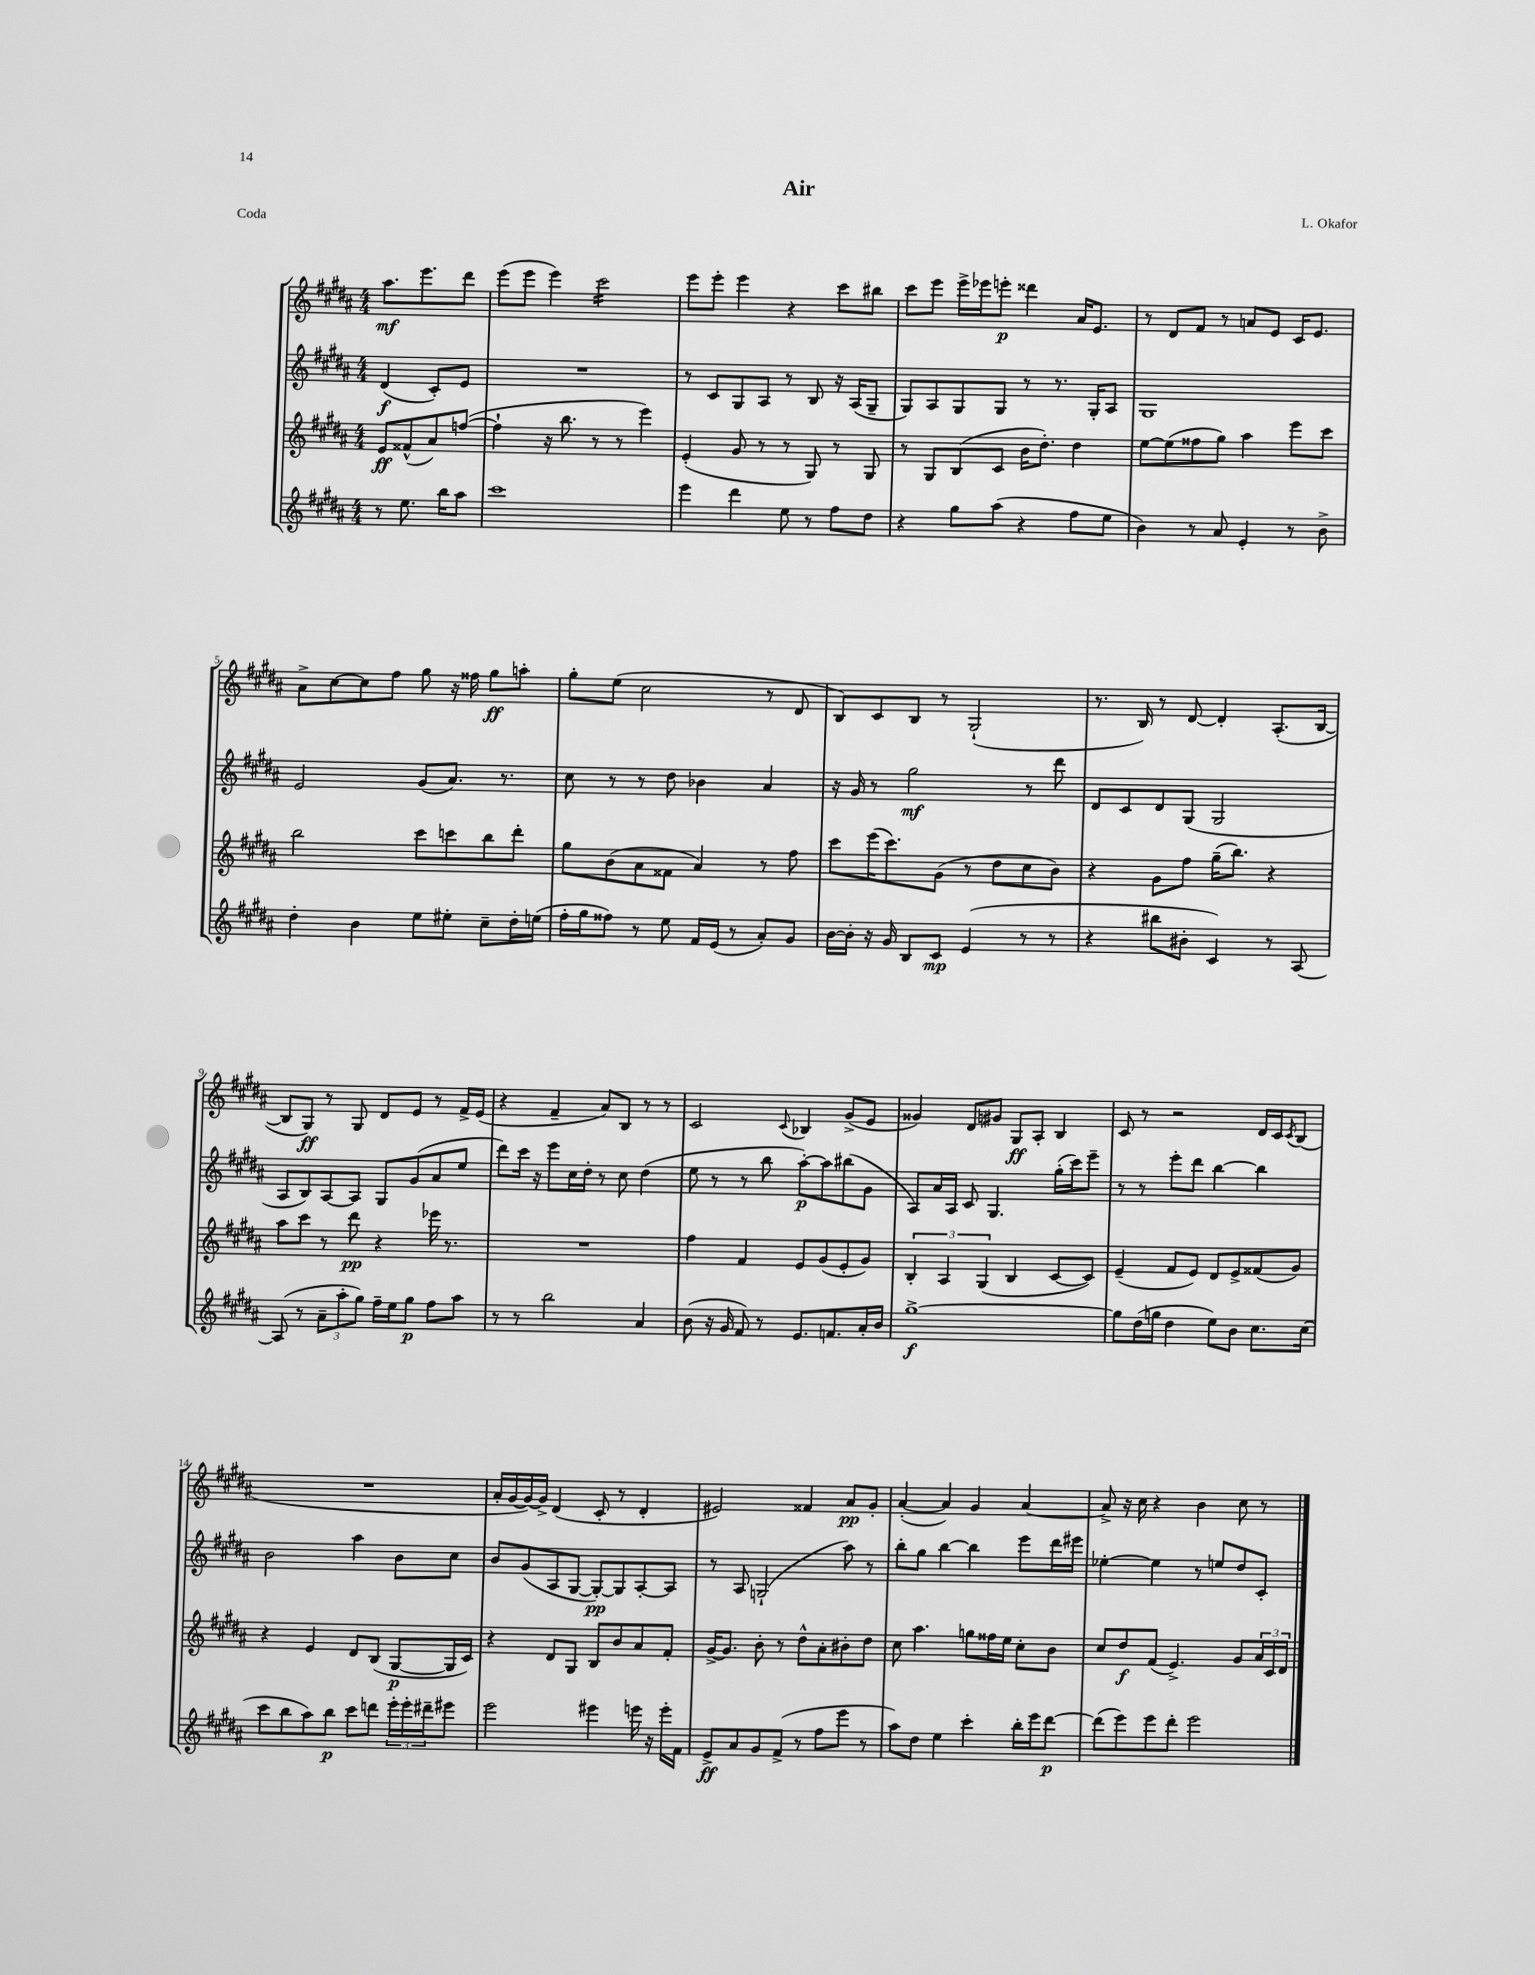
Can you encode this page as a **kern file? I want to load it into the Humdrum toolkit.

**kern	**kern	**kern	**kern
*staff4	*staff3	*staff2	*staff1
*clefG2	*clefG2	*clefG2	*clefG2
*k[f#c#g#d#a#]	*k[f#c#g#d#a#]	*k[f#c#g#d#a#]	*k[f#c#g#d#a#]
*M4/4	*M4/4	*M4/4	*M4/4
8r	8e	(4d#	8.aa#
8.ee	(8f##^^	.	.
.	.	.	8.eee
.	8a#)	8c#')	.
16bb	.	.	.
8aa#	([8ff	8e	8ddd#
=	=	=	=
1ccc#	4ff`]	1r	(8eee
.	.	.	8eee
.	16r	.	4eee)
.	8.bb	.	.
.	8r	.	2ccc#
.	8r	.	.
.	4eee)	.	.
=	=	=	=
4eee	(4e'	8r	8eee
.	.	8c#	8eee'
4ddd#	8g#	8G#	4eee
.	8r	8A#	.
8ee	8r	8r	4r
8r	8G#)	8B	.
8ff#	8r	16r	8ccc#
.	.	(16A#	.
8dd#	8G#	8G#~	8bb#
=	=	=	=
4r	8r	8G#)	8ccc#
.	8G#	8A#	8eee
8gg#	(8B	8G#	16eee^
.	.	.	16eee-
(8aa#	8c#	8G#	8eee'
4r	16b	8r	4ddd##
.	8.dd#')	.	.
.	.	8.r	.
8ff#	4dd#	.	16a#
.	.	16G#'	8.e
8ee	.	8A#	.
=	=	=	=
4b)	[8ee	1G#	8r
.	(8ee]	.	8d#
8r	8ff##	.	8f#
8a#	8gg#)	.	8r
4e'	4aa#	.	8a
.	.	.	8e
8r	8eee	.	16c#
.	.	.	8.e
8b^	8ccc#	.	.
=	=	=	=
4dd#'	2bb	2e	8a#^
.	.	.	[8cc#
4b	.	.	8cc#]
.	.	.	8ff#
8ee	8ccc#	(8g#	8gg#
8ee#'	8ccc	8.a#)	16r
.	.	.	16ff##
8cc#~	8bb	.	8gg#
.	.	8.r	.
16dd#'	8ddd#'	.	8aa'
(16ee	.	.	.
=	=	=	=
16ff#'	8gg#	8cc#	8gg#'
16gg#	.	.	.
8ff##)	(8b	8r	(8ee
8r	8a#	8r	2cc#
8ee	8f##	8dd#	.
16f#	4a#)	4b-	.
(16e	.	.	.
8r	.	.	.
8a#')	8r	4a#	8r
8g#	8ff#	.	8d#
=	=	=	=
[16b	8ccc#	16r	8B)
16b']	.	16g#	.
16r	(16eee	8r	8c#
16g#	8.ccc#)	.	.
8B	.	2gg#	8B
8c#	(8g#	.	8r
(4e	8r	.	(2G#`
.	8dd#	.	.
8r	8cc#	8r	.
8r	8b)	8ddd#	.
=	=	=	=
4r	4r	8d#	8.r
.	.	8c#	.
.	.	.	16B)
8bb#	8g#	8d#	8r
8b#'	8ff#	(8G#	[8d#
4c#)	(16gg#~	2G#	4d#']
.	8.bb)	.	.
8r	4r	.	(8.A#'
[8A#	.	.	.
.	.	.	[16B
=	=	=	=
(8A#]	8aa#	8A#	8B]
8r	8ccc#	8B)	8G#)
12a#~	8r	[8A#	8r
12aa#'	.	.	.
.	8ddd#	8A#]	8G#
12gg#)	.	.	.
16ff#~	4r	8G#	8d#
16ee	.	.	.
8gg#	.	(8g#	8e
8ff#	16eee-	8a#	8r
.	8.r	.	.
8aa#	.	8ee	16f#^
.	.	.	(16e
=	=	=	=
8r	1r	8ddd#)	4r
8r	.	16ccc#	.
.	.	16r	.
2bb	.	8eee	4f#~
.	.	16cc#	.
.	.	16dd#'	.
.	.	8r	8a#)
.	.	8cc#	8B
4a#	.	(4dd#	8r
.	.	.	8r
=	=	=	=
(8b	4ff#	8ee	2c#
16r	.	8r	.
16g#	.	.	.
8f#)	4f#	8r	.
8r	.	8bb	.
.	.	.	8qqc#
8.e	8e	[8aa#')	4B-
.	(8g#	8aa#]	.
8.f	.	.	.
.	8e'	(8bb#	(8g#^
16a#'	8g#)	8g#	8e
16b	.	.	.
=	=	=	=
[1gg#^	6B'	8A#)	4g##)
.	.	16a#	.
.	6A#	.	.
.	.	16A#	.
.	.	8c#	8d#
.	(6G#	.	.
.	.	4.G#	8g#
.	4B	.	8G#
.	.	.	8A#'
.	[8c#	(16gg#'	4B
.	.	16ccc#)	.
.	8c#])	8eee~	.
=	=	=	=
8gg#]	(4e~	8r	8c#
(16dd#	.	8r	8r
16gg	.	.	.
4dd#	8f#	8eee'	2r
.	8e)	8ddd#	.
8ee)	8d#	[4bb	.
8b	8e^	.	.
8.cc#	(8f##	4bb]	16d#
.	.	.	16c#
.	.	.	8qc#
.	8g#)	.	(8B
(16cc#	.	.	.
=	=	=	=
8ccc#	4r	2b	1r
8bb	.	.	.
8aa#)	4e	.	.
8bb	.	.	.
8ccc#	8d#	4aa#	.
8ddd	(8B	.	.
24eee'	[8G#	8b	.
24eee'	.	.	.
24ddd#~	.	.	.
8eee#	16G#]	8cc#	.
.	16c#)	.	.
=	=	=	=
2eee	4r	8b	16a#'
.	.	.	[16g#
.	.	(8g#	16g#_)
.	.	.	16g#^]
.	8d#	8A#	(4d#
.	8G#	[8G#	.
4eee#	8B	8G#'_)	8c#'
.	8b	8G#]	8r
16eee	8a#	[8A#'	4d#'
16r	.	.	.
16eee'	8f#'	8A#]	.
16f#	.	.	.
=	=	=	=
8e^	[16g#^	8r	2e#)
.	8.g#]	.	.
8a#	.	8A#	.
8g#	8b'	(2G`	.
(8f#^	8r	.	.
8r	8dd#^^	.	4f##
8ff#	8a#'	.	.
8eee	8b#'	8aa#)	8a#
8r	8dd#	8r	8g#'
=	=	=	=
8aa#)	8cc#	8bb'	([4a#'
8dd#	4.aa#	8gg#	.
4ee	.	[4bb	4a#])
4ccc#'	8gg	4bb]	4g#
.	16ff##	.	.
.	16ee	.	.
16bb'	8cc#'	8eee	[4a#
16eee	.	.	.
[8ddd#	8b	16ddd#	.
.	.	16eee#	.
=	=	=	=
(8ddd#]	8cc#	[4ee-'	8a#^]
8eee)	8dd#	.	16r
.	.	.	16cc#
8eee	(8f#	4ee-]	4r
8ddd#'	4.e^)	.	.
2eee	.	8r	4b
.	.	8ee	.
.	8g#	8dd#	8cc#
.	24a#	8c#'	8r
.	24c#	.	.
.	24d#	.	.
==	==	==	==
*-	*-	*-	*-
